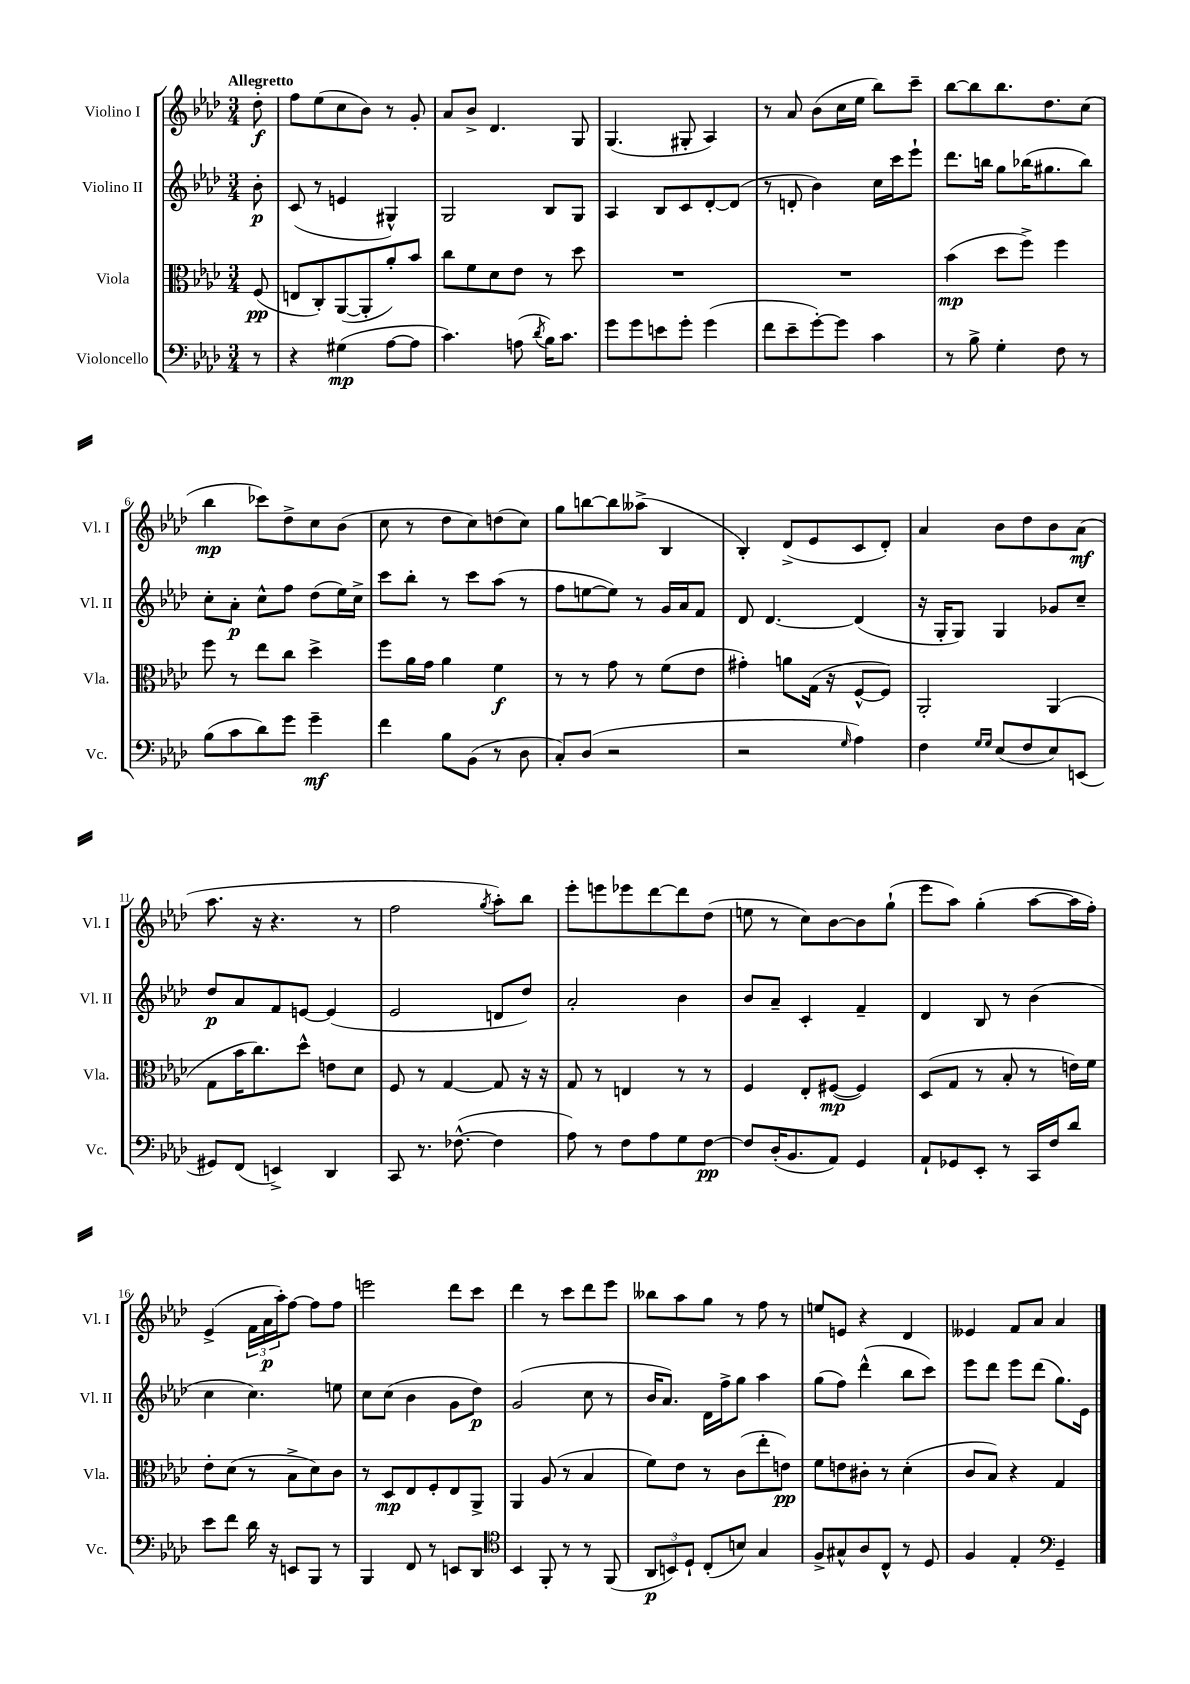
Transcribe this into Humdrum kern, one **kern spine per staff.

**kern	**kern	**kern	**kern
*staff4	*staff3	*staff2	*staff1
*clefF4	*clefC3	*clefG2	*clefG2
*k[b-e-a-d-]	*k[b-e-a-d-]	*k[b-e-a-d-]	*k[b-e-a-d-]
*M3/4	*M3/4	*M3/4	*M3/4
8r	(8F/	8b-'\	8dd-'\
=	=	=	=
4r	8E/L	(8c/	8ff\L
.	8C'/)	8r	(8ee-\
(4G#\	([8AA-/	4e/	8cc\
.	8AA-'/]	.	8b-\J)
[8A-\L	8a-'/)	4G#^^/)	8r
8A-\]J	8b-/J	.	8g'/
=	=	=	=
4.c\)	8cc\L	2G/	8a-/L
.	8f\	.	8b-^/J
.	8d-\	.	4.d-/
(8A\	8e-\J	.	.
8qd-/	.	.	.
16B-\LK)	8r	8B-/L	.
8.c\J	.	.	.
.	8dd-\	8G/J	8G/
=	=	=	=
8g\L	2.r	4A-/	(4.G/
8g\	.	.	.
8e\	.	8B-/L	.
8g'\J	.	8c/	8G#'/
(4g\	.	[8d-'/	4A-/)
.	.	(8d-/]J	.
=	=	=	=
8f\L	2.r	8r	8r
8e-~\	.	8d'/	8a-/
[8g'\)	.	4b-\)	(8b-\L
8g\]J	.	.	16cc\L
.	.	.	16ee-\JJ
4c\	.	16cc\LL	8bb-\L)
.	.	16ccc\J	.
.	.	8eee-`\J	8ccc~\J
=	=	=	=
8r	(4b-\	8.ddd-\L	[8bb-\L
8B-^\	.	.	8bb-\]
.	.	16bb\Jk	.
4G'\	8dd-\L	8gg\L	8.bb-\
.	8ff^\J)	(16bb-\K	.
.	.	8.gg#\	8.dd-\
8F\	4ff\	.	.
8r	.	8bb-\J)	(8cc\J
=	=	=	=
(8B-\L	8ff\	8cc'\L	4bb-\
8c\	8r	8a-'\J	.
8d-\)	8ee-\L	8cc^^\L	8ccc-\L)
8g\J	8cc\J	8ff\J	8dd-^\
4g~\	4dd-^\	(8dd-\L	8cc\
.	.	16ee-\L)	(8b-\J
.	.	16cc^\JJ	.
=	=	=	=
4f\	8ff\L	8ccc\L	8cc\
.	16a-\L	8bb-'\J	8r
.	16g\JJ	.	.
8B-\L	4a-\	8r	8dd-\L
(8BB-\J	.	8ccc\L	8cc\)
8r	4f\	(8aa-\J	(8dd\
8D-\	.	8r	8cc\J)
=	=	=	=
8C'/L)	8r	8ff\L	8gg\L
(8D-/J	8r	[8ee\	[8bb\
2r	8g\	8ee\]J)	8bb\]
.	8r	8r	(8aa--^\J
.	(8f\L	16g/LL	4B-/
.	.	16a-/J	.
.	8e-\J	8f/J	.
=	=	=	=
2r	4g#'\)	8d-/	4B-'/)
.	.	[4.d-/	.
.	8a\L	.	(8d-^/L
.	(16G\Jk	.	8e-/
.	16r	.	.
16qqG/	.	.	.
4A-\)	[8F^^/L	(4d-/]	8c/
.	8F/]J)	.	8d-'/J)
=	=	=	=
4F\	2AA-'/	16r	4a-/
.	.	16G'/LK	.
.	.	8G/J)	.
16qqG/LL	.	.	.
16qqG/JJ	.	.	.
(8E-/L	.	4G/	8b-\L
8F/	.	.	8dd-\
8E-/)	(4AA-/	8g-/L	8b-\
(8EE/J	.	8cc~/J	(8a-\J
=	=	=	=
8GG#/L)	8G\L	8dd-/L	8.aa-\
(8FF/J	16b-\K	8a-/	.
.	8.cc\)	.	16r
4EE^/)	.	8f/	4.r
.	8dd-^^\J	[8e/J	.
4DD-/	8e\L	(4e/]	.
.	8d-\J	.	8r
=	=	=	=
8CC/	8F/	2e-/	2ff\
8.r	8r	.	.
.	[4G/	.	.
([8.F-^^\	.	.	.
.	.	.	8qgg/
4F-\]	8G/]	8d/L	8aa-'\L)
.	16r	8dd-/J)	8bb-\J
.	16r	.	.
=	=	=	=
8A-\)	8G/	2a-'/	8eee-'\L
8r	8r	.	8eee\
8F\L	4E/	.	8eee-\
8A-\	.	.	[8ddd-\
8G\	8r	4b-\	8ddd-\]
[8F\J	8r	.	(8dd-\J
=	=	=	=
8F/]L	4F/	8b-/L	8ee\
(16D-'/K	.	8a-~/J	8r
8.BB-/	.	.	.
.	8E-'/L	4c'/	8cc\L)
8AA-/J)	([8F#/J	.	[8b-\
4GG/	4F#/])	4f~/	8b-\]
.	.	.	(8gg`\J
=	=	=	=
8AA-`/L	(8D-/L	4d-/	8eee-\L
8GG-/	8G/J	.	8aa-\J)
8EE-'/J	8r	8B-/	(4gg'\
8r	8B-'/	8r	.
16CC/LL	8r	(4b-\	[8aa-\L
16F/J	.	.	.
8d-/J	16e\LL)	.	16aa-\]L
.	16f\JJ	.	16ff'\JJ)
=	=	=	=
8e-\L	8e-'\L	4cc\	(4e-^/
8f\J	(8d-\J	.	.
16d-\	8r	4.cc\)	24f\LL
.	.	.	24a-\
16r	.	.	.
.	.	.	24aa-'\J)
8EE/L	8B-^\L	.	[8ff\J
8BBB-/J	8d-\)	.	8ff\]L
8r	8c\J	8ee\	8ff\J
=	=	=	=
4BBB-/	8r	8cc\L	2eee\
.	8D-/L	(8cc\J	.
8FF/	8E-/	4b-\	.
8r	8F'/	.	.
8EE/L	8E-/	8g\L	8ddd-\L
8DD-/J	8AA-^/J	8dd-\J)	8ccc\J
=	=	=	=
*clefC4	*	*	*
4BB-/	4AA-/	(2g/	4ddd-\
8FF'/	(8A-/	.	8r
8r	8r	.	8ccc\L
8r	4B-/	8cc\	8ddd-\
(8FF/	.	8r	8eee-\J
=	=	=	=
12AA-/L	8f\L)	16b-/LK	8bb--\L
.	.	8.a-/J)	.
12BB/)	.	.	.
.	8e-\J	.	8aa-\
12D-`/J	.	.	.
(8C'/L	8r	16d-\LL	8gg\J
.	.	16ff^\J	.
8B/J)	(8c\L	8gg\J	8r
4G/	8ee-'\	4aa-\	8ff\
.	8e\J)	.	8r
=	=	=	=
8F^/L	8f\L	(8gg\L	8ee/L
8G#^^/	8e\	8ff\J)	8e/J
8A-/	8c#'\J	(4ddd-^^\	4r
8C^^/J	8r	.	.
8r	(4d-'\	8bb-\L	4d-/
8D-/	.	8ccc\J)	.
=	=	=	=
4F/	8c/L	8eee-\L	4e--/
.	8B-/J)	8ddd-\J	.
4E-'/	4r	8eee-\L	8f/L
.	.	(8ddd-\J	8a-/J
*clefF4	*	*	*
4GG~/	4G/	8.gg\L)	4a-/
.	.	16e-\Jk	.
==	==	==	==
*-	*-	*-	*-
